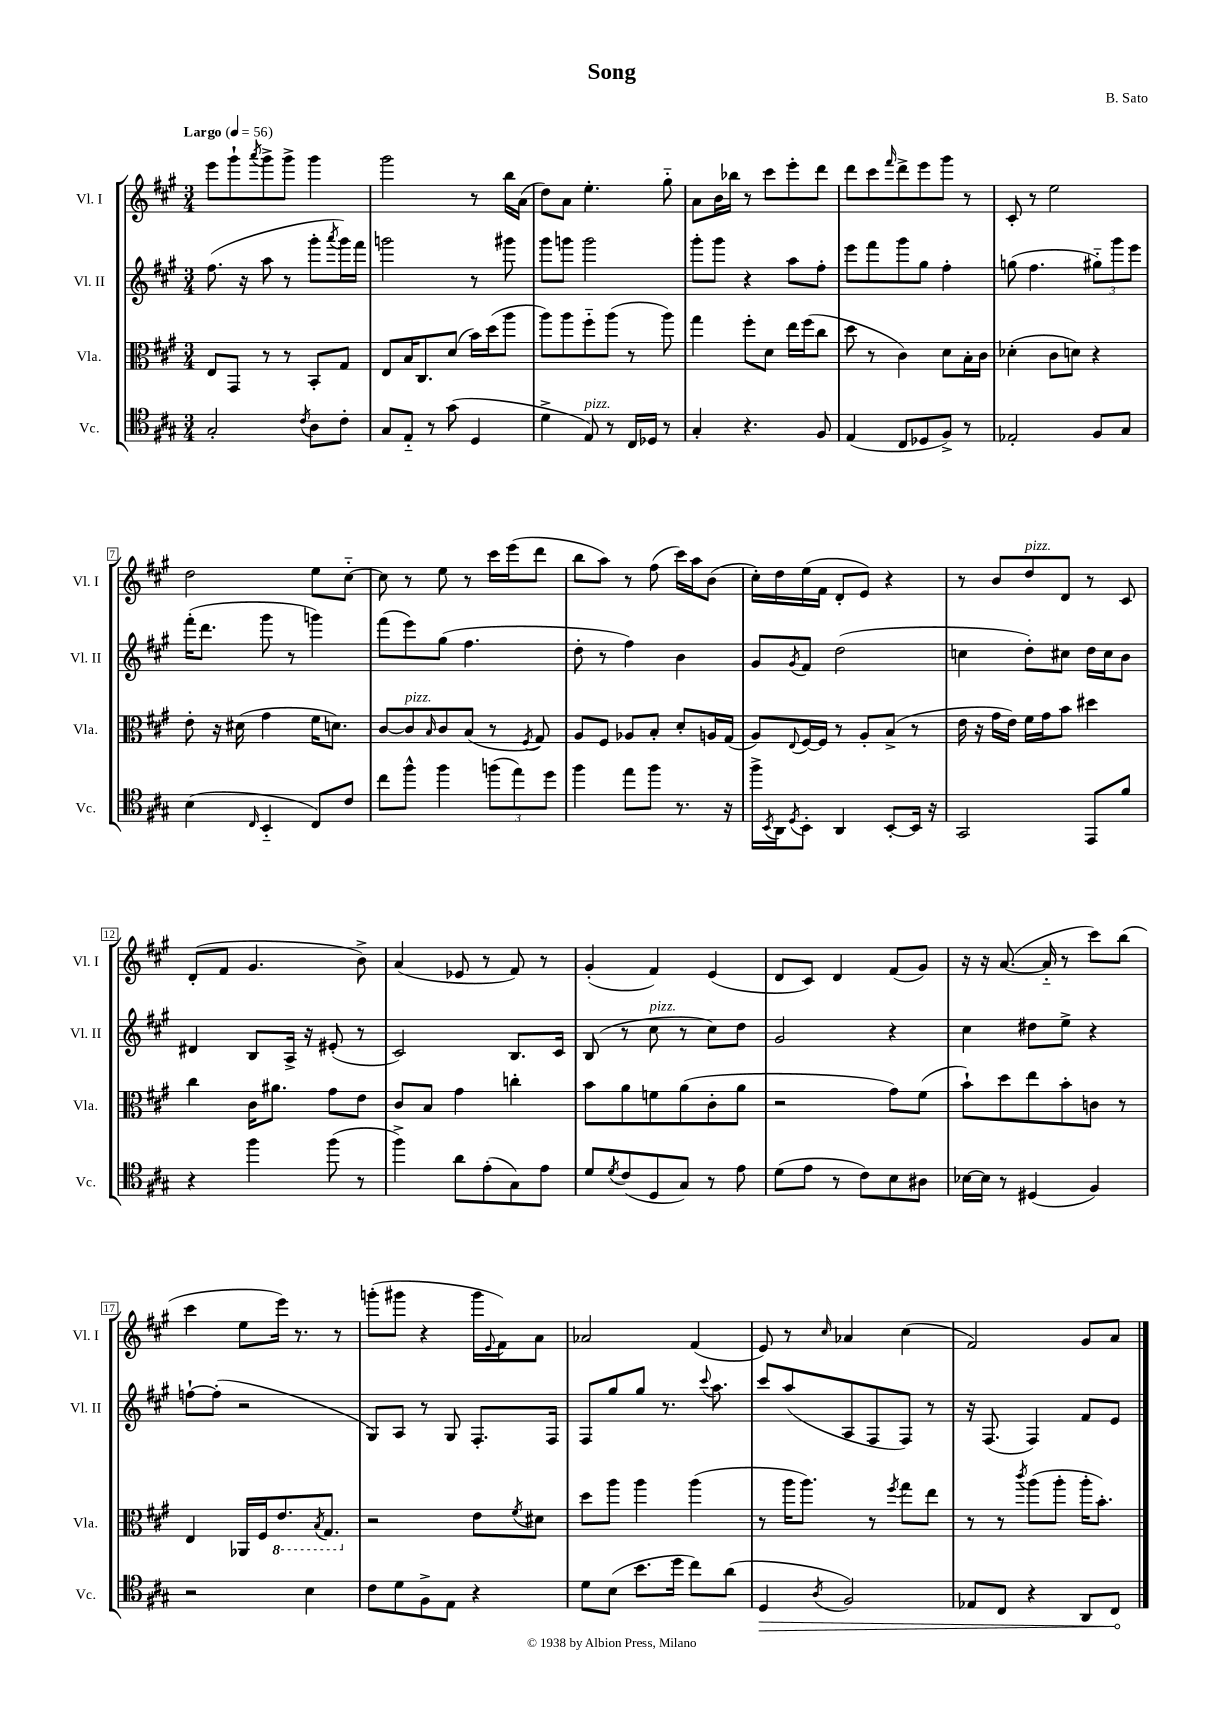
\header { title = "Song" composer = "B. Sato" }
<<
\new StaffGroup <<
\new Staff = "s0" \with { instrumentName = "Vl. I" shortInstrumentName = "Vl. I" } {
    \clef treble \key a \major \numericTimeSignature \time 3/4 \tempo "Largo" 4 = 56
    e'''8 gis'''8-! \acciaccatura { a'''8 } gis'''8-> gis'''8-> gis'''4 |
    gis'''2 r8 b''16 a'16( |
    d''8) a'8 e''4.-. gis''8-_ |
    a'8 b'16 bes''16 r8 cis'''8 e'''8-. d'''8 |
    d'''8 cis'''8 \grace { fis'''16 } d'''8-> e'''8 gis'''8 r8 |
    cis'8-. r8 e''2 |
    d''2 e''8 cis''8~-_ |
    cis''8 r8 e''8 r8 cis'''16 e'''16( d'''8 |
    b''8 a''8) r8 fis''8( cis'''16) a''16 b'8( |
    cis''16-.) d''16 e''16( fis'16 d'8-. e'8) r4 |
    r8 b'8 d''8^\markup { \italic "pizz." } d'8 r8 cis'8 |
    d'8-.( fis'8 gis'4. b'8->) |
    a'4( ees'8 r8 fis'8) r8 |
    gis'4-.( fis'4) e'4( |
    d'8 cis'8) d'4 fis'8( gis'8) |
    r16 r16 a'8.~( a'16-_ r8 cis'''8) b''8( |
    cis'''4 e''8 e'''16) r8. r8 |
    g'''8-.( gis'''8 r4 gis'''16 \appoggiatura { e'8 } fis'16) a'8 |
    aes'2 fis'4( |
    e'8) r8 \grace { cis''16 } aes'4 cis''4( |
    fis'2) gis'8 a'8 \bar "|." |
}
\new Staff = "s1" \with { instrumentName = "Vl. II" shortInstrumentName = "Vl. II" } {
    \clef treble \key a \major \numericTimeSignature \time 3/4
    fis''8.( r16 a''8 r8 gis'''8-. \acciaccatura { a'''8 } gis'''16) fis'''16 |
    g'''2 r8 gis'''8 |
    gis'''8 g'''8 g'''2 |
    gis'''8-. gis'''8 r4 a''8 fis''8-. |
    e'''8 fis'''8 gis'''8 gis''8 fis''4-. |
    g''8( fis''4. \tuplet 3/2 { gis''8-_) gis'''8 e'''8 } |
    fis'''16-.( d'''8. gis'''8 r8 g'''4) |
    fis'''8( e'''8) gis''8( fis''4. |
    d''8-. r8 fis''4) b'4 |
    gis'8 \acciaccatura { gis'8 } fis'8 d''2( |
    c''4 d''8-.) cis''8 d''16 cis''16 b'8 |
    dis'4 b8 a16-> r16 eis'8-.( r8 |
    cis'2) b8. cis'16 |
    b8( r8 cis''8^\markup { \italic "pizz." } r8 cis''8) d''8 |
    gis'2 r4 |
    cis''4 dis''8 e''8-> r4 |
    f''8~-! f''8-.( r2 |
    gis8) a8 r8 gis8 fis8.-. fis16 |
    fis8 gis''8 gis''8 r8. \appoggiatura { cis'''8 } a''8. |
    cis'''8 a''8( a8 fis8 fis8) r8 |
    r16 fis8.( fis4) fis'8 e'8 \bar "|." |
}
\new Staff = "s2" \with { instrumentName = "Vla." shortInstrumentName = "Vla." } {
    \clef alto \key a \major \numericTimeSignature \time 3/4
    e8 gis,8 r8 r8 b,8-. gis8 |
    e8 b16 cis8. d'8( b'16) d''16( a''8 |
    a''8) a''8 fis''8-_ a''8( r8 a''8) |
    gis''4 fis''8-. d'8 e''16 fis''16( cis''8 |
    d''8 r8 cis'4) d'8 b16-. cis'16 |
    des'4-.( cis'8 d'8) r4 |
    e'8-. r16 dis'16( gis'4 fis'16 d'8.) |
    cis'8~ cis'8^\markup { \italic "pizz." } \grace { b16 } cis'8 b8( r8 \acciaccatura { fis8 } gis8) |
    a8 fis8 aes8 b8-. d'8-. a16 gis16( |
    a8) \appoggiatura { e8 } fis16~ fis16 r8 a8-. b8->( r8 |
    e'16 r16 gis'16 e'16) fis'16 gis'16 b'8 dis''4 |
    cis''4 cis'16 ais'8. gis'8 e'8 |
    cis'8 b8 gis'4 c''4-. |
    b'8 a'8 f'8 a'8( cis'8-. a'8 |
    r2 gis'8) fis'8( |
    b'8-!) d''8 e''8 b'8-. c'8 r8 |
    e4 aes,16 fis16 \ottava #-1 e8. \acciaccatura { b,8 } gis,8. \ottava #0 |
    r2 e'8 \acciaccatura { fis'8 } dis'8 |
    d''8 a''8 a''4 a''4( |
    r8 a''16 a''8.) r8 \acciaccatura { fis''8 } gis''8 e''8 |
    r8 r8 \acciaccatura { cis'''8 } a''8( a''8-. a''16-. b'8.-.) \bar "|." |
}
\new Staff = "s3" \with { instrumentName = "Vc." shortInstrumentName = "Vc." } {
    \clef tenor \key a \major \numericTimeSignature \time 3/4
    gis2-. \acciaccatura { cis'8 } a8 cis'8-. |
    gis8 e8-_ r8 gis'8( d4 |
    d'4-> e8^\markup { \italic "pizz." }) r8 cis16 des16 r8 |
    gis4-. r4. fis8 |
    e4( cis8 des8 fis8->) r8 |
    ees2-. fis8 gis8 |
    b4( \grace { cis16 } b,4-_ cis8) cis'8 |
    cis''8 fis''8-^ fis''4 \tuplet 3/2 { f''8( e''8) d''8 } |
    fis''4 e''8 fis''8 r8. r16 |
    fis''16-> \acciaccatura { b,8 } a,16 \acciaccatura { d8 } b,8-. a,4 b,8~-. b,16 r16 |
    gis,2 e,8 fis'8 |
    r4 fis''4 fis''8( r8 |
    fis''4->) a'8 e'8-.( gis8) e'8 |
    d'8 \acciaccatura { d'8 } cis'8( d8 gis8) r8 e'8 |
    d'8( e'8 r8 cis'8) b8 ais8 |
    bes16~ bes16 r8 dis4( fis4) |
    r2 b4 |
    cis'8 d'8 fis8-> e8 r4 |
    d'8 b8( b'8. d''16 cis''8) a'8( |
    \once \override Hairpin.circled-tip = ##t d4\> \acciaccatura { a8 } fis2) |
    ees8 cis8 r4 a,8 cis8\! \bar "|." |
}
>>
>>
\layout { \context { \Score \override BarNumber.stencil = #(make-stencil-boxer 0.1 0.3 ly:text-interface::print) } }
